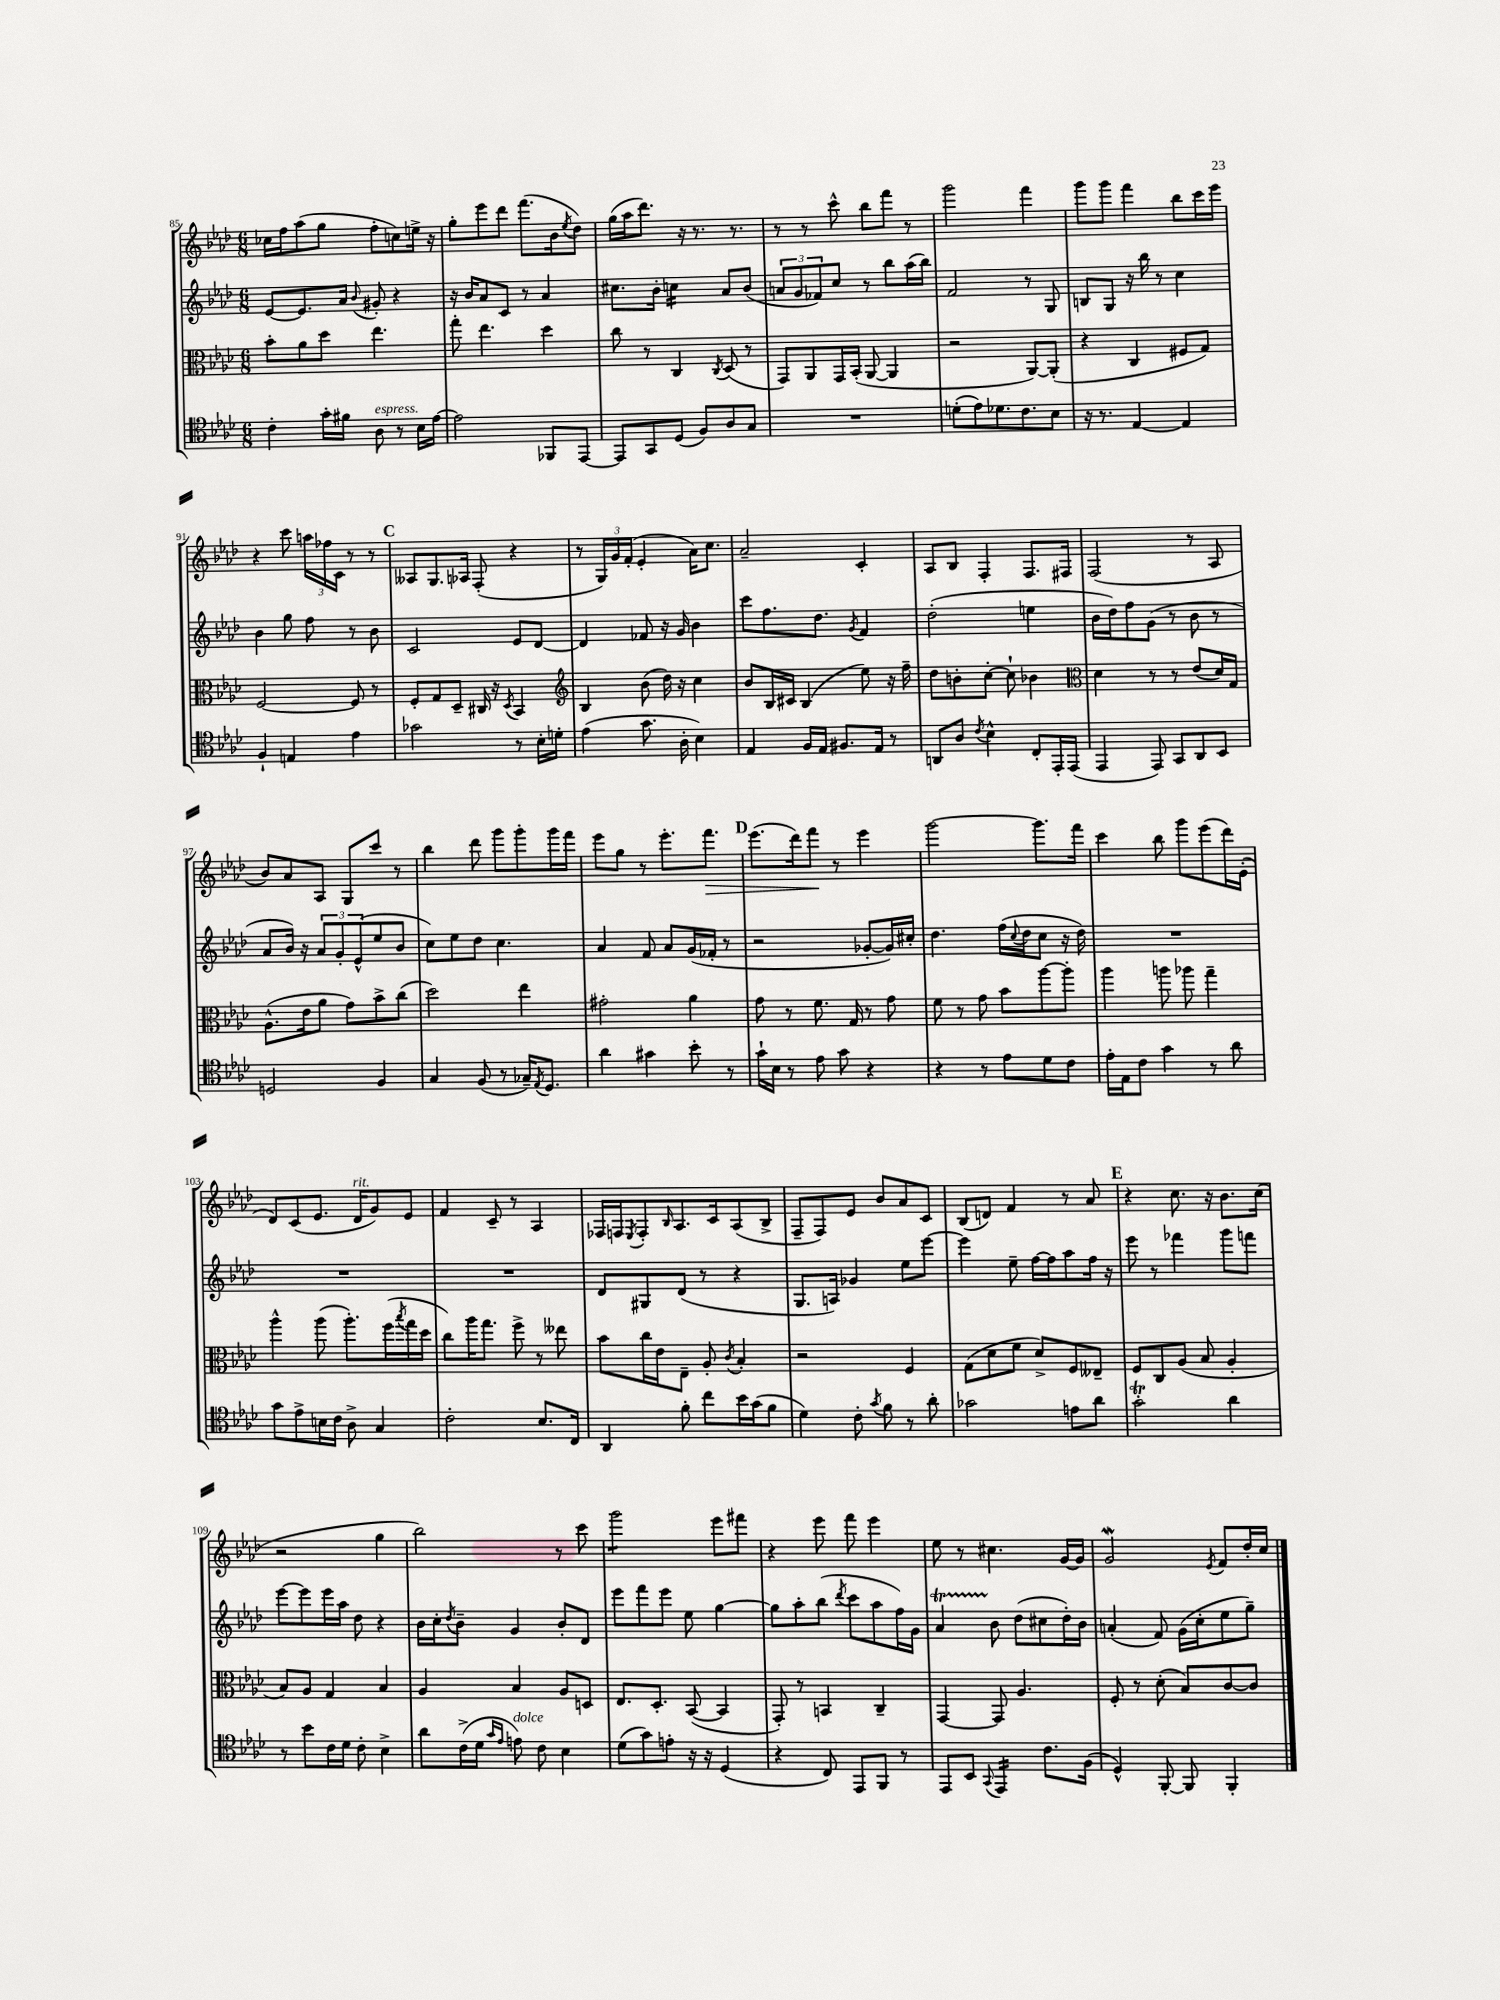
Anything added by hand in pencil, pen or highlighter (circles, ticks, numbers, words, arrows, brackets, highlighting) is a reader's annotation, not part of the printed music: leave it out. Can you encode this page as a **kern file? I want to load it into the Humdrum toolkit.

**kern	**kern	**kern	**kern
*staff4	*staff3	*staff2	*staff1
*clefC4	*clefC3	*clefG2	*clefG2
*k[b-e-a-d-]	*k[b-e-a-d-]	*k[b-e-a-d-]	*k[b-e-a-d-]
*M6/8	*M6/8	*M6/8	*M6/8
4c'	8b-'	[8e-	16cc-
.	.	.	16ff
.	8a-	8.e-]	(8aa-
16g'	8dd-	.	8gg
16f#	.	16a-	.
.	.	8qqb-	.
8A-	4.ee-	8g#'	8ff'
8r	.	4r	8cc)
16B-	.	.	16ee^
[16e-	.	.	16r
=	=	=	=
2e-]	8gg'	16r	8gg'
.	.	16b-	.
.	4.ee-	8a-	8eee-
.	.	8c	8ddd-
.	.	8r	(8.fff
8FF-	4dd-	4a-	.
.	.	.	16b-
.	.	.	8qee-
[8EE-	.	.	8dd-)
=	=	=	=
8EE-]	8cc	8.cc#	(16gg
.	.	.	16aa-
8GG	8r	.	8.ddd-)
.	.	16b-'	.
(8D-	4C	4cc	.
.	.	.	16r
8F)	.	.	8.r
.	8qC	.	.
8A-	(8D-	8a-	.
.	.	.	8.r
8G	8r	(8b-	.
=	=	=	=
2.r	8GG)	12a	8r
.	.	12g	.
.	8AA-	.	8r
.	.	12f-)	.
.	16GG	8cc	8ccc^^
.	(16BB-'	.	.
.	[8AA-	8r	8bb-
.	4AA-]	8bb-	8fff
.	.	(16aa-	8r
.	.	16bb-)	.
=	=	=	=
(8d'	2r	2f	2ggg
8e-)	.	.	.
8.d-	.	.	.
8.c	.	.	.
.	[8AA-)	8r	4fff
8B-	(8AA-']	8G	.
=	=	=	=
16r	4r	8B	8ggg
8.r	.	.	.
.	.	8G	8ggg
[4E-	4C	16r	4fff
.	.	16bb-	.
.	.	8r	.
4E-]	8F#	4cc	8bb-
.	8G)	.	16ccc
.	.	.	16eee-
=	=	=	=
4F`	[2F	4b-	4r
4E	.	8gg	8ccc
.	.	8ff	24aa
.	.	.	24ff-
.	.	.	24c
4e-	8F]	8r	8r
.	8r	8b-	8r
=	=	=	=
2g-	8F'	2c	8A--
.	8G	.	8.G
.	8D-~	.	.
.	.	.	16A-
.	16C#	.	(8F'
.	16r	.	.
.	8qD-	.	.
8r	4BB-	8e-	4r
16B-'	.	[8d-	.
16d'	.	.	.
=	=	=	=
*	*clefG2	*	*
(4e-	4B-	4d-]	8r
.	.	.	24G)
.	.	.	24g
.	.	.	(24f'
8.g	(8b-	8f-	4e-'
.	16dd-)	16r	.
16A-'	16r	16g	.
4B-)	4cc	4b-	16a-)
.	.	.	8.cc
=	=	=	=
4E-	8b-	8ccc	2a-~
.	16B-	8.ff	.
.	16c#	.	.
16F	(4B-	.	.
16E-	.	8.dd-	.
8.F#	.	.	.
.	.	8qg	.
.	8ee-)	4f	4c'
16E-	.	.	.
8r	16r	.	.
.	16ff~	.	.
=	=	=	=
8AA	8dd-	(2dd-'	8A-
8A-	8b'	.	8B-
8qc	.	.	.
4B-^^	[8cc'	.	4F'
.	8cc`]	.	.
8C'	4b-	4ee	8.F
16EE-'	.	.	.
(16EE-	.	.	16F#
=	=	=	=
*	*clefC3	*	*
4EE-	4d-	16b-	(2F
.	.	16dd-)	.
.	.	8ff	.
8EE-)	8r	(8g	.
8GG	8r	8r	.
8AA-	(8e-	8b-	8r
8BB-	16d-)	8r	8A-
.	16G	.	.
=	=	=	=
2D	(8.A-^^	8a-	8b-)
.	.	16b-)	8a-
.	16e-	16r	.
.	8a-	12a-	8A-
.	.	12g'	.
.	8g)	.	8G
.	.	(12e-^^	.
4F	8b-^	8ee-	8ccc
.	(8cc	8b-	8r
=	=	=	=
4G	2dd-)	8cc)	4bb-
.	.	8ee-	.
(8F	.	8dd-	8ddd-
8r	.	4.cc	8ggg
16G-~)	4ee-	.	8ggg'
8qE-	.	.	.
8.D-	.	.	.
.	.	.	16ggg
.	.	.	16fff
=	=	=	=
4a-	2g#'	4a-	8eee-
.	.	.	8gg
4g#	.	8f	8r
.	.	8a-	8.eee-'
8b-'	4a-	(16g	.
.	.	16f-'	8.fff
8r	.	8r	.
=	=	=	=
16g`	8g	2r	(8.eee-
16B-	.	.	.
8r	8r	.	.
.	.	.	16ddd-)
8e-	8.f	.	8fff
8g	.	.	8r
.	16G	.	.
4r	8r	[8g-'	4eee-
.	8g	16g-])	.
.	.	16cc#'	.
=	=	=	=
4r	8f	4.dd-	[2ggg
.	8r	.	.
8r	8g	.	.
8e-	8b-	(16ff	.
.	.	8qqcc	.
.	.	16dd-	.
8d-	[8aa-	8cc	8.ggg]
8c	8aa-']	16r	.
.	.	16dd-)	16fff
=	=	=	=
16e-'	4aa-	2.r	4ccc
16E-	.	.	.
8c	.	.	.
4g	8aa	.	8bb-
.	8aa-	.	8ggg
8r	4gg~	.	(8eee-
8a-	.	.	16ddd-)
.	.	.	(16e-'
=	=	=	=
8g	4aa-^^	2.r	8d-)
8e-^	.	.	(8c
16B	(8aa-	.	8.e-
16c	.	.	.
8A-^	8.aa-')	.	.
.	.	.	16d-
4G	.	.	8g)
.	(16ff	.	.
.	8qbb-	.	.
.	16gg	.	8e-
.	16dd-	.	.
=	=	=	=
2c'	8cc)	2.r	4f
.	16aa-	.	.
.	8.gg	.	.
.	.	.	8c~
.	8ff^	.	8r
8.B-	8r	.	4A-
.	8ee--	.	.
16C	.	.	.
=	=	=	=
4AA-	8b-	8d-	16F-
.	.	.	16F
.	.	.	8qE-
.	16cc	8G#	8F'
.	16e-	.	.
.	.	.	16qqB-
8f'	8E-~	(8d-	8.A-
8cc	8A-'	8r	.
.	.	.	16c
.	8qc	.	.
16b-	4B-'	4r	(8A-
(16g	.	.	.
8f	.	.	8B-^
=	=	=	=
4d-)	2r	8.G	8F~
.	.	.	8F)
.	.	16A)	.
8c'	.	4g-	8e-
8qg	.	.	.
8f	.	.	8b-
8r	4F	8ee-	8a-
8a-'	.	[8eee-	8c
=	=	=	=
2g-	(8G	4eee-]	(8B-
.	8d-	.	8d)
.	8f	8ee-~	4f
.	8d-^)	[16ff	.
.	.	16ff]	.
8e	8F	8aa-	8r
8a-	8E--~	16ff	8a-
.	.	16r	.
=	=	=	=
2g'	8F	8eee-	4r
.	8C	8r	.
.	(8A-	4fff-	8.cc
.	8B-	.	.
.	.	.	16r
4a-	4A-'	8ggg	8.b-
.	.	8fff	.
.	.	.	(16cc
=	=	=	=
8r	8B-)	[8eee-	2r
8b-	8A-	8eee-]	.
16c	4G	16eee-	.
16d-	.	16aa-	.
8c'	.	8dd-	.
4B-^	4B-	4r	4gg
=	=	=	=
8a-	4A-	16b-	2bb-)
.	.	16cc'	.
.	.	8qdd-	.
(16c^	.	8b-~	.
16d-	.	.	.
16qqg	.	.	.
16qqe-	.	.	.
8e)	4B-	4g	.
8c	.	.	.
4B-	8A-	8b-'	8r
.	8D	8d-	8ccc
=	=	=	=
(8d-	8.E-	8eee-	2ggg
8g)	.	8fff	.
.	8.D-'	.	.
8e'	.	8eee-	.
16r	([8BB-	8ee-	.
16r	.	.	.
(4D-	4BB-]	[4gg	8eee-
.	.	.	8fff#
=	=	=	=
4r	8GG')	8gg]	4r
.	8r	8aa-'	.
8C)	4BB	(8bb-	8eee-
.	.	8qddd-	.
8EE-	.	8ccc	8fff
8FF	4C~	8aa-	4eee-
8r	.	16ff)	.
.	.	16g	.
=	=	=	=
8EE-	[4GG	4a-	8ee-
8BB-	.	.	8r
8qqGG	.	.	.
4EE-	8GG]	8b-	4.cc#
.	4.A-	(8dd-	.
8.c	.	8cc#	.
.	.	16dd-')	[16g
(16F	.	16b-	16g]
=	=	=	=
4D-^^)	8F'	(4a'	2g
.	8r	.	.
[8FF'	(8d-'	8f)	.
8FF]	8B-)	(16g	.
.	.	16cc'	.
.	.	.	8qe-
4FF'	[8c	8ee-	8f
.	8c]	8gg~)	16dd-'
.	.	.	16cc
==	==	==	==
*-	*-	*-	*-
